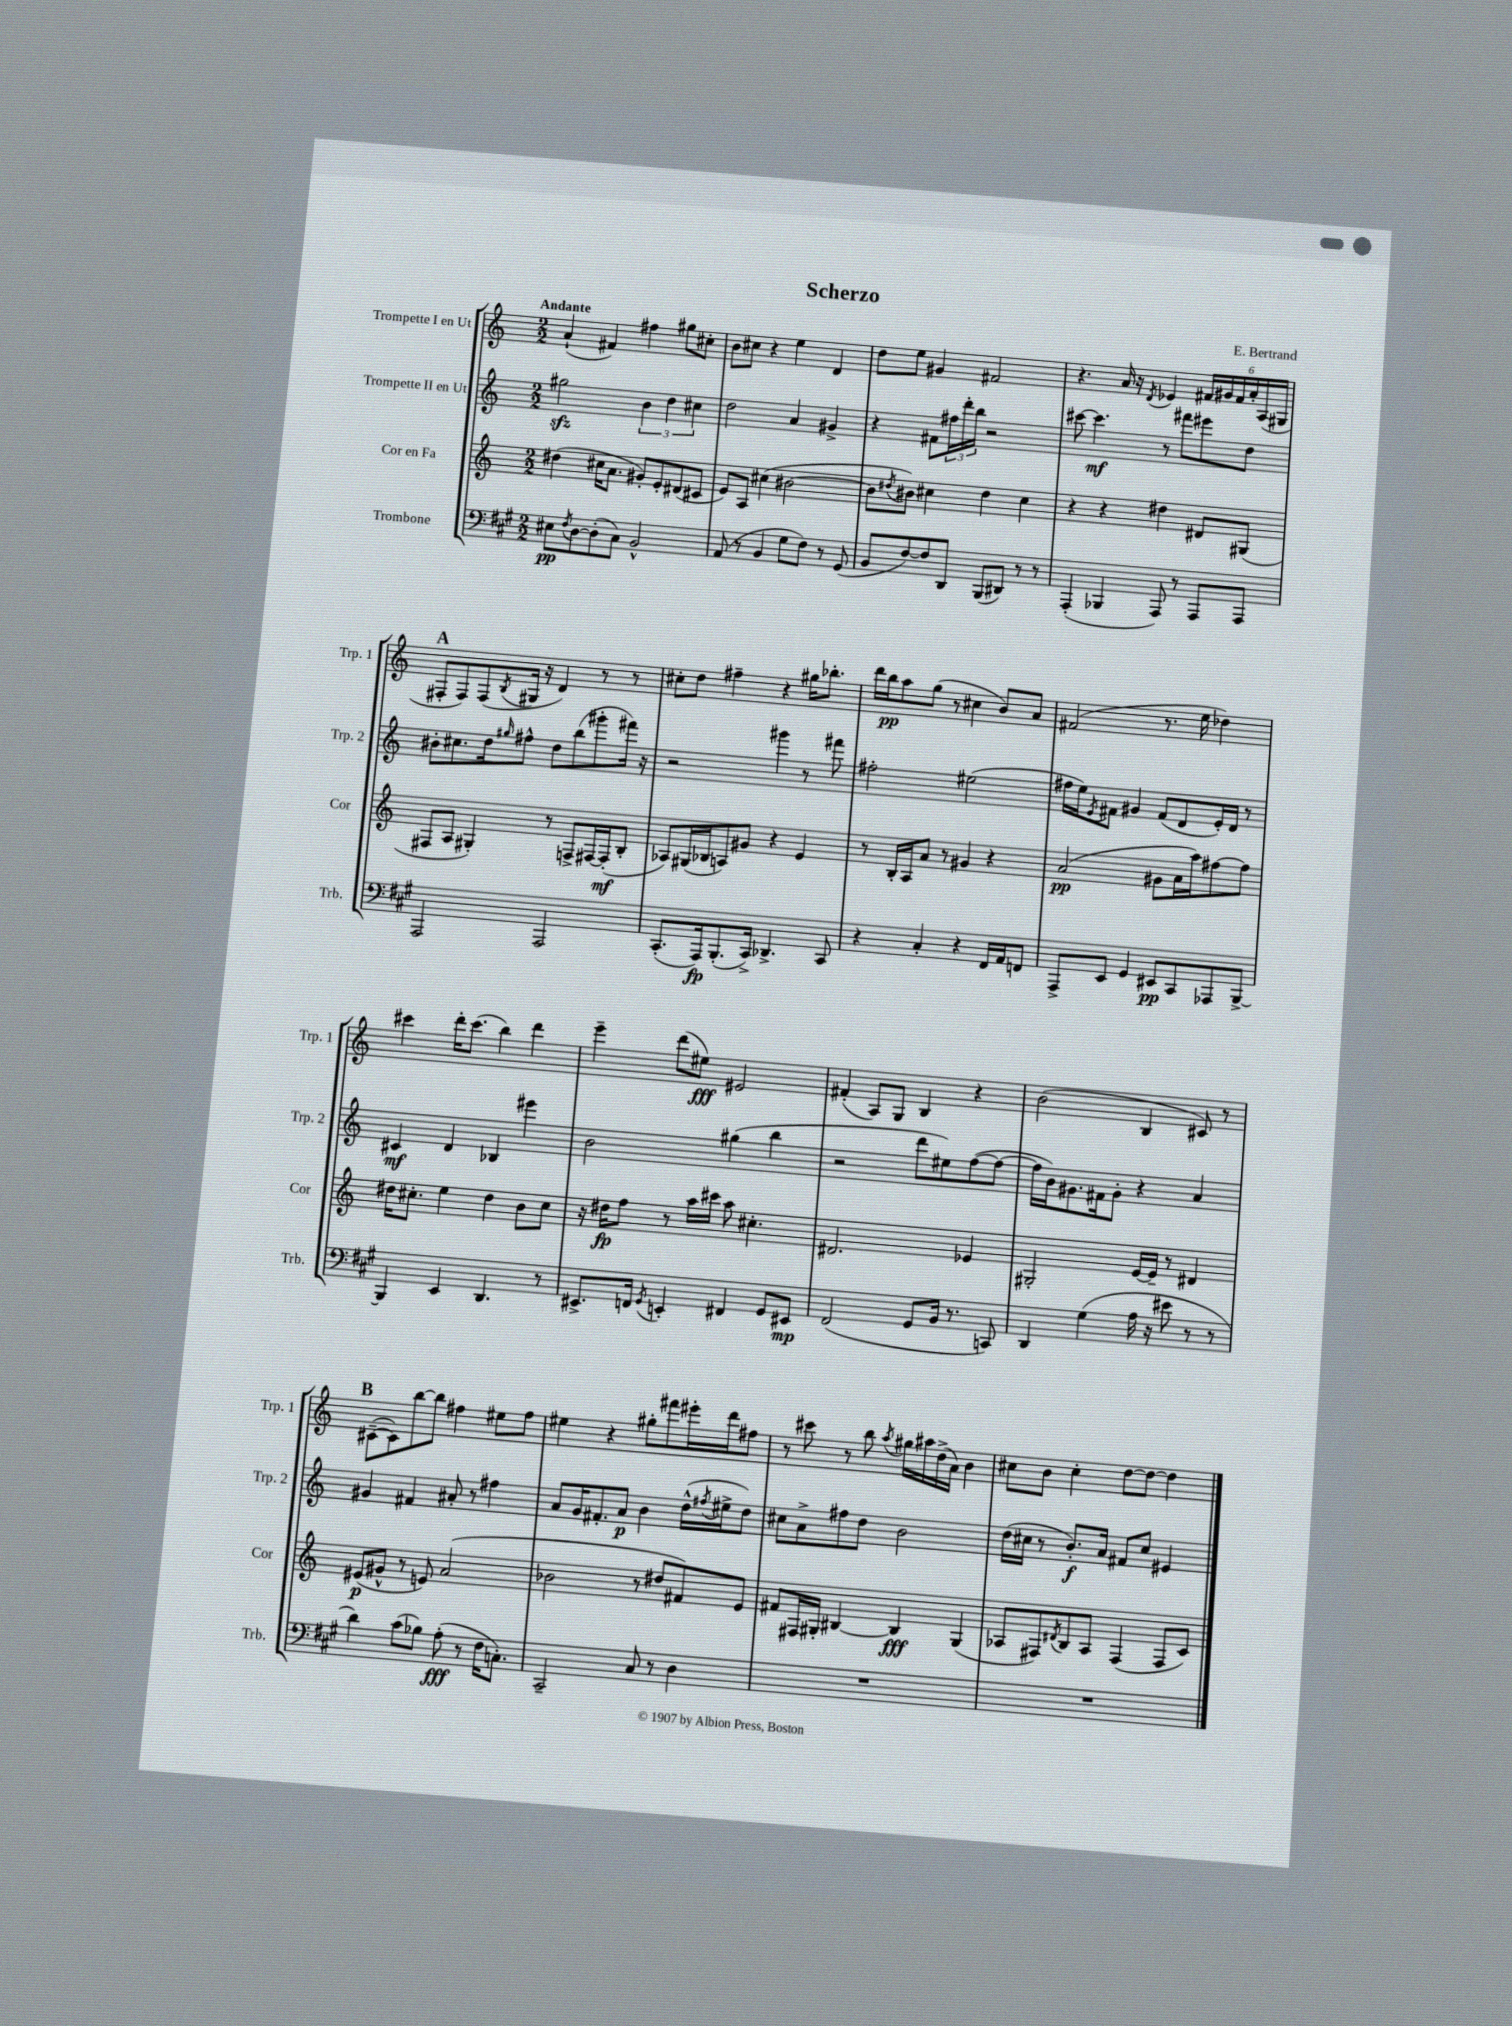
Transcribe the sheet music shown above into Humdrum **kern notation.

**kern	**kern	**kern	**kern
*staff4	*staff3	*staff2	*staff1
*clefF4	*clefG2	*clefG2	*clefG2
*k[f#c#g#]	*k[]	*k[]	*k[]
*M2/2	*M2/2	*M2/2	*M2/2
8E#\L	(4dd#\	2gg#\	(4a`/
8qF#/	.	.	.
[8D\	.	.	.
(8D'\]	16cc#\LK	.	4f#/)
.	8.a\J	.	.
8C#\J)	.	.	.
2BB^^/	8g#'/L)	6b\	4ff#\
.	8e'/	.	.
.	.	6dd\	.
.	(8d#/	.	8gg#\L
.	.	6cc#\	.
.	8c#/J	.	8cc#'\J
=	=	=	=
(8AA/	8e/L)	2dd\	8b\L
8r	8A/J	.	8cc#\J
4BB/	(4cc#\	.	4r
8G#\L	[2b#\	4a/	4ee\
8F#\J)	.	.	.
8r	.	4g#^/	4d/
(8GG#/	.	.	.
=	=	=	=
8BB/L	8b#\]L	4r	8dd\L
.	8qdd#/	.	.
[8F#/)	8b#\J)	.	8ee\J
8F#/]	4cc#\	8f#\L	4g#/
8DD/J	.	24ff#\L	.
.	.	24ddd'\	.
.	.	24bb\JJ	.
(8BBB/L	4dd#\	2r	2f#/
8DD#/J)	.	.	.
8r	4cc#\	.	.
8r	.	.	.
=	=	=	=
(4AAA'/	4r	[8ccc#\	4.r
.	.	4.ccc#\]	.
4BBB-/	4r	.	.
.	.	.	16a/
.	.	.	16r
.	.	.	8qd/
8AAA/)	4dd#\	8r	4e-/
8r	.	8fff#\L	.
8AAA/L	8d#/L	8eee#\	24f#/LL
.	.	.	24g#/
.	.	.	24f#/
8AAA/J	(8G#/J	8dd\J	24a'/
.	.	.	(24A/
.	.	.	24G#/JJ
=	=	=	=
2AAA/	8F#/L	8b#'\L	8F#'/L
.	8A/J	8.cc#\	8F#/)
.	4G#'/)	.	(8F#/
.	.	16dd\k	.
.	.	16qqgg#/	8qB/
.	.	8ff#^^\J	16G#/Jk
.	.	.	16r
2AAA/	8r	8dd\L	4d/)
.	8F^/L	(8bb\	.
.	[16F#/L	8ggg#'\	8r
.	(16F#'/]J	.	.
.	8B'/J	16fff#\Jk)	8r
.	.	16r	.
=	=	=	=
(8.CC#'/L	8A-/L)	2r	8cc#'\L
.	(16G#/L	.	8dd\J
16AAA/k)	16B-/J	.	.
(8.BBB'/	8A/)	.	4ff#~\
.	8g#/J	.	.
16CC#^/Jk)	.	.	.
4.DD-^/	4r	4ggg#\	4r
.	4e/	8r	16gg#\LK
.	.	.	8.bb-'\J
8CC#/	.	8fff#\	.
=	=	=	=
4r	8r	2ff#'\	16ddd\LL
.	.	.	16bb\J
.	16B'/LL	.	8aa\
.	16A/J	.	.
4C#'/	8a/J	.	(8gg\J
.	8r	.	8r
4r	4g#/	(2ee#\	4cc#\
16FF#/LL	4r	.	8b/L)
16AA/J	.	.	.
8FF/J	.	.	8a/J
=	=	=	=
8AAA^/L	(2a/	16ff#\LL	(2f#/
.	.	16ee\J)	.
.	.	8qe/	.
8EE/J	.	8f#\J	.
4GG#/	.	4g#/	.
8EE#/L	8g#\L	(8f#/L	8.r
8CC#/	16a\L	8d/	.
.	16aa\J)	.	16ee\
8AAA-/	[8ff#\	16e'/L)	4dd-\)
.	.	16d/JJ	.
[8BBB^/J	8ff#\]J	8r	.
=	=	=	=
4BBB/]	16dd#\LK	4c#/	4ccc#\
.	8.cc#'\J	.	.
4EE/	4ee\	4d/	16ddd'\LK
.	.	.	(8.ccc#\J
4.DD/	4dd#\	4B-/	4bb\)
.	8b\L	4eee#\	4ddd\
8r	8cc#\J	.	.
=	=	=	=
8.EE#^/L	16r	2b\	4eee~\
.	16dd#\LK	.	.
.	8ff\J	.	.
16FF/Jk	.	.	.
8qGG#/	.	.	.
4EE'/	8r	.	(8ddd\L
.	16aa\LL	.	8ee#\J)
.	16ccc#\JJ	.	.
4FF#/	8aa\	(4gg#\	2e#/
.	4.cc#'\	.	.
8GG#/L	.	4bb\	.
8EE#/J	.	.	.
=	=	=	=
(2FF#/	2.d#/	2r	(4f#'/
.	.	.	8A/L)
.	.	.	8G/J
8GG#/L	.	8ddd\L	4B/
16BB/Jk	.	8ee#\)	.
8.r	.	.	.
.	4e-/	([8ff\	4r
8CC/)	.	8ff\_J	.
=	=	=	=
4DD/	2G#'/	16ff\]LL	(2b\
.	.	16b\J)	.
.	.	8.g#\	.
(4G#\	.	.	.
.	.	16f#\k	.
.	.	8g#'\J	.
16A\	[16e/LL	4r	4B/
16r	16e~/]JJ	.	.
8e#\	8r	.	.
8r	4d#/	4a/	8c#/)
8r	.	.	8r
=	=	=	=
4d\)	(8e#/L	4g#/	([8c#~\L
.	8g#^^/J	.	8c#\])
(8c#\L	8r	4f#/	[8bb\
8B-\J)	8e/)	.	8bb\]J
(8A'\	(2a/	8a#'/	4ff#\
8r	.	8r	.
16F#\LK	.	4ff#\	8ee#\L
8.C'\J)	.	.	.
.	.	.	8ff#\J
=	=	=	=
2CC#~/	2b-\	8a/L	4ee#\
.	.	16g/K	.
.	.	8.f#'/	.
.	.	.	4r
.	.	8a/J	.
8C#/	8r	4b\	8gg#'\L
8r	8dd#/L	.	8fff#\
4D\	8f#/)	(16dd^^\LL	16eee#'\L
.	.	8qff#/	.
.	.	16ee#^\J	16ddd\J
.	8e/J	8dd\J)	8ff#\J
=	=	=	=
1r	8f#/L	8cc#\L	8r
.	16F#/L	8a^\	8ccc#\
.	16G#'/JJ	.	.
.	[4B#/	8ff#\	8r
.	.	8dd\J	8bb\
.	.	.	8qaa/
.	4B#/]	2b\	16gg#\LL
.	.	.	16aa#\
.	.	.	(16dd^\
.	.	.	16a\JJ)
.	(4G#/	.	4b\
=	=	=	=
1r	8A-/L	(16dd\LL	8cc#\L
.	.	16cc#\JJ	.
.	8F#/)	8r	8b\J
.	8qd#/	.	.
.	8B/	8.b'/L)	4cc#'\
.	8A-/J	.	.
.	.	16a/Jk	.
.	(4F#/	8f#/L	[8dd\L
.	.	8cc#/J	8dd\_J
.	8F#/L	4e#/	4dd\]
.	8c/J)	.	.
==	==	==	==
*-	*-	*-	*-
